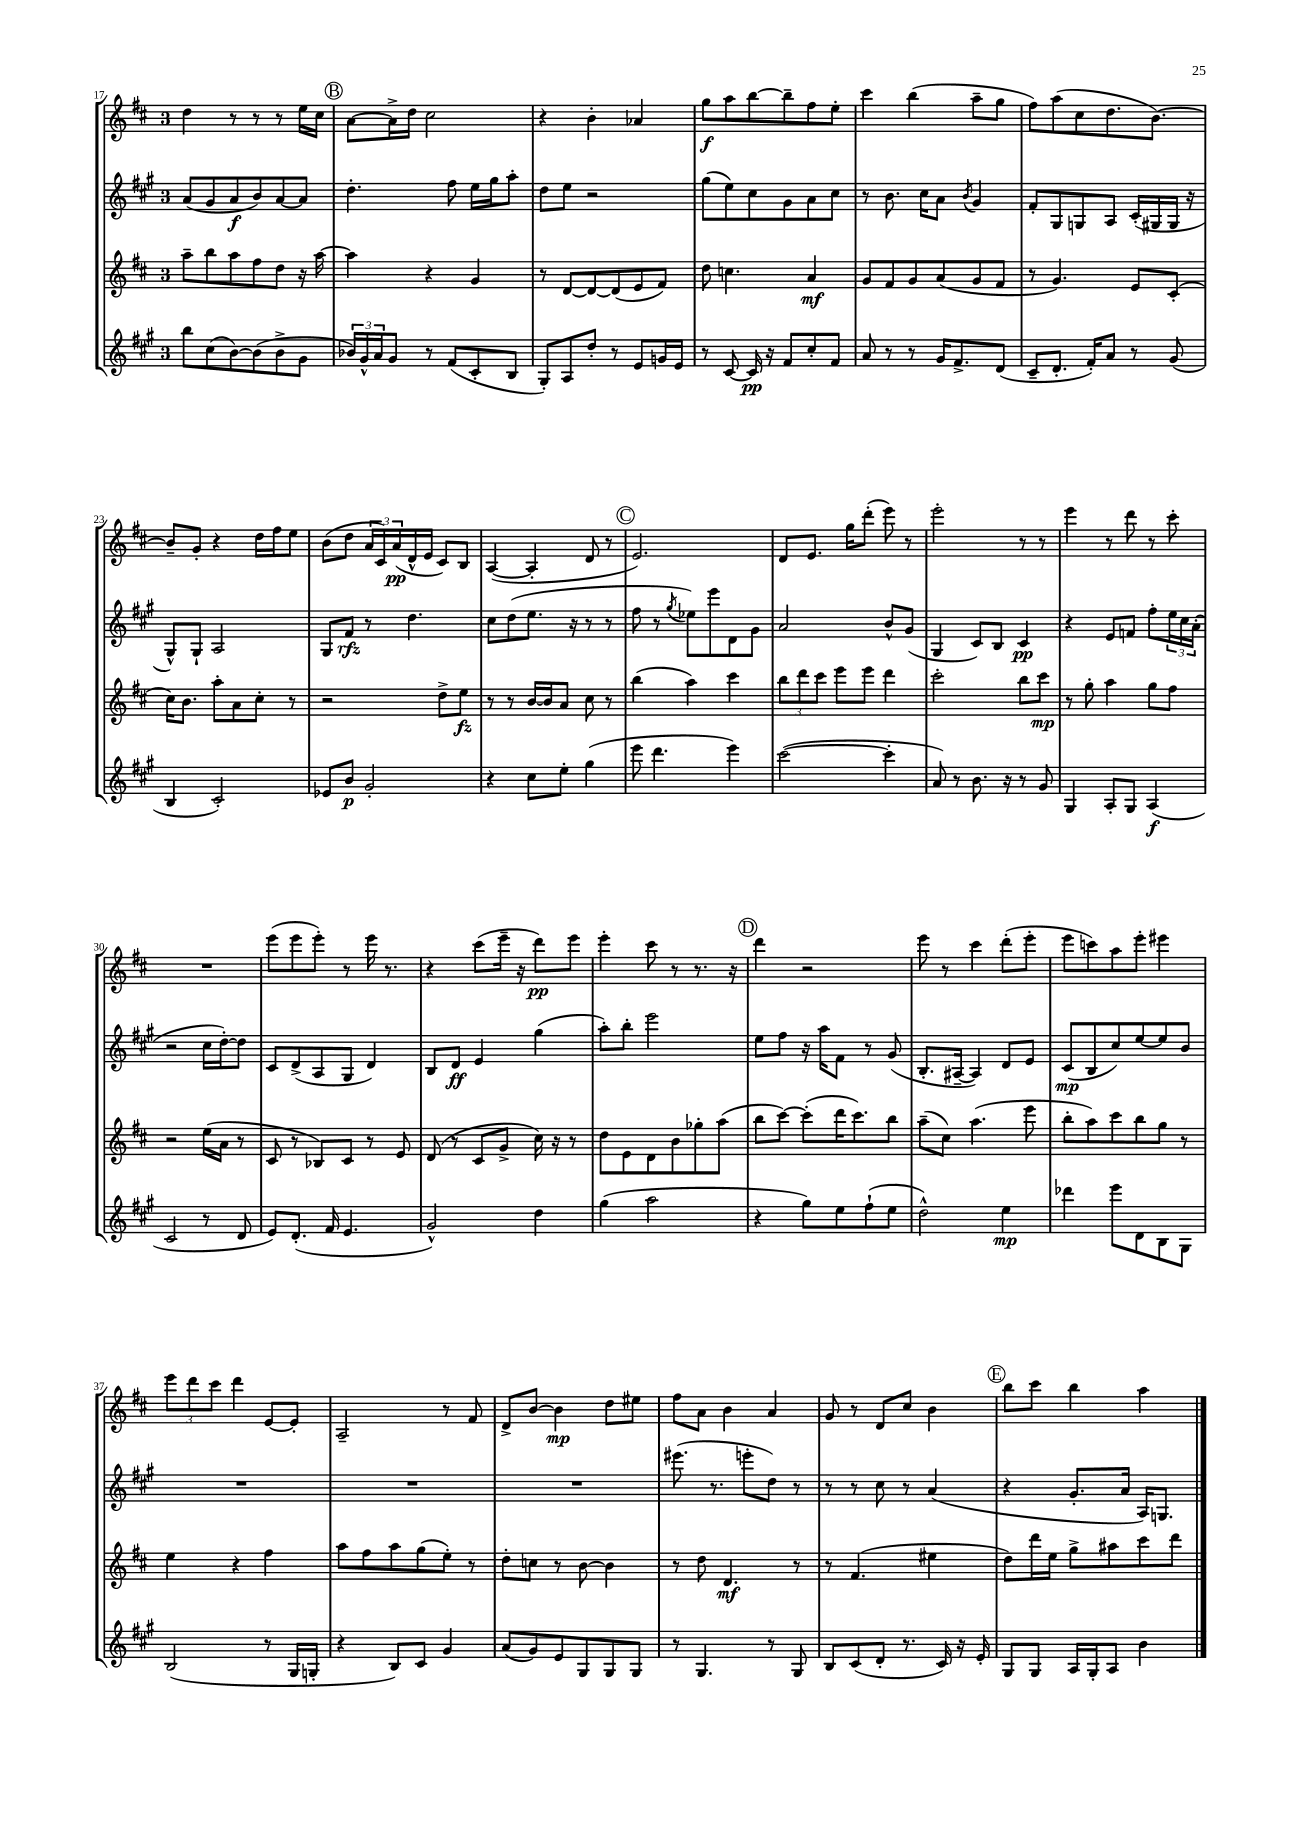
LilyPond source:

<<
\new StaffGroup <<
\new Staff = "s0" {
    \clef treble \key d \major \once \override Staff.TimeSignature.style = #'single-digit \time 3/4
    d''4 r8 r8 r8 e''16 cis''16 |
    \mark \markup { \circle "B" } a'8~ a'16-> d''16 cis''2 |
    r4 b'4-. aes'4 |
    g''8\f a''8 b''8~ b''8-- fis''8 e''8-. |
    cis'''4 b''4( a''8-- g''8 |
    fis''8) a''8( cis''8 d''8. b'8.~) |
    b'8-- g'8-. r4 d''16 fis''16 e''8 |
    b'8( d''8 \tuplet 3/2 { a'16 cis'16) a'16\pp( } d'16-^ e'16 cis'8) b8 |
    a4~( a4-. d'8 r8 |
    \mark \markup { \circle "C" } e'2.) |
    d'8 e'8. g''16 d'''8-.( e'''8) r8 |
    e'''2-. r8 r8 |
    e'''4 r8 d'''8 r8 cis'''8-. |
    R2. |
    e'''8( e'''8 e'''8-.) r8 e'''16 r8. |
    r4 cis'''8( e'''16-- r16 d'''8\pp) e'''8 |
    e'''4-. cis'''8 r8 r8. r16 |
    \mark \markup { \circle "D" } d'''4 r2 |
    e'''8 r8 cis'''4 d'''8-.( e'''8-. |
    e'''8 c'''8) a''8 e'''8-. eis'''4 |
    \tuplet 3/2 { e'''8 d'''8 cis'''8 } d'''4 e'8~ e'8-. |
    a2-- r8 fis'8 |
    d'8-> b'8~ b'4\mp d''8 eis''8 |
    fis''8 a'8 b'4 a'4 |
    g'8 r8 d'8 cis''8 b'4 |
    \mark \markup { \circle "E" } b''8 cis'''8 b''4 a''4 \bar "|." |
}
\new Staff = "s1" {
    \clef treble \key a \major \once \override Staff.TimeSignature.style = #'single-digit \time 3/4
    a'8( gis'8 a'8\f b'8) a'8~ a'8 |
    \mark \markup { \circle "B" } d''4.-. fis''8 e''16 gis''16 a''8-. |
    d''8 e''8 r2 |
    gis''8( e''8) cis''8 gis'8 a'8 cis''8 |
    r8 b'8. cis''16 a'8 \acciaccatura { b'8 } gis'4 |
    fis'8-. gis8 g8 a8 cis'16-.( gis16 gis16 r16 |
    gis8-^) gis8-! a2 |
    gis8 fis'8\rfz r8 d''4. |
    cis''8 d''8( e''8. r16 r8 r8 |
    \mark \markup { \circle "C" } fis''8 r8 \acciaccatura { gis''8 } ees''8) e'''8 d'8 gis'8 |
    a'2 b'8-^ gis'8( |
    gis4 cis'8) b8 cis'4\pp |
    r4 e'8 f'8 fis''8-. \tuplet 3/2 { e''16 cis''16 a'16-.( } |
    r2 cis''16 d''16~-.) d''8 |
    cis'8 d'8->( a8 gis8 d'4) |
    b8 d'8\ff e'4 gis''4( |
    a''8-.) b''8-. e'''2 |
    \mark \markup { \circle "D" } e''8 fis''8 r16 a''16 fis'8 r8 gis'8( |
    b8.-. ais16~-- ais4) d'8 e'8 |
    cis'8\mp( b8 cis''8) e''8~ e''8 b'8 |
    R2. |
    R2. |
    R2. |
    eis'''8.( r8. e'''8-. d''8) r8 |
    r8 r8 cis''8 r8 a'4( |
    \mark \markup { \circle "E" } r4 gis'8.-. a'16 a16) g8. \bar "|." |
}
\new Staff = "s2" {
    \clef treble \key d \major \once \override Staff.TimeSignature.style = #'single-digit \time 3/4
    a''8-- b''8 a''8 fis''8 d''8 r16 a''16~ |
    \mark \markup { \circle "B" } a''4 r4 g'4 |
    r8 d'8~ d'8~ d'8( e'8 fis'8) |
    d''8 c''4. a'4\mf |
    g'8 fis'8 g'8 a'8( g'8 fis'8 |
    r8 g'4.) e'8 cis'8-.( |
    cis''16) b'8. a''8-. a'8 cis''8-. r8 |
    r2 d''8-> e''8\fz |
    r8 r8 b'16~ b'16 a'8 cis''8 r8 |
    \mark \markup { \circle "C" } b''4( a''4) cis'''4 |
    \tuplet 3/2 { b''8 d'''8 cis'''8 } e'''8 e'''8 d'''4 |
    cis'''2-. b''8 cis'''8\mp |
    r8 g''8-. a''4 g''8 fis''8 |
    r2 e''16( a'16 r8 |
    cis'8 r8 bes8) cis'8 r8 e'8 |
    d'8( r8 cis'8 g'8-> cis''16) r16 r8 |
    d''8 e'8 d'8 b'8 ges''8-. a''8( |
    \mark \markup { \circle "D" } b''8 cis'''8~) cis'''8-.( d'''16 cis'''8.) b''8 |
    a''8--( cis''8) a''4.( e'''8 |
    b''8-. a''8) cis'''8 b''8 g''8 r8 |
    e''4 r4 fis''4 |
    a''8 fis''8 a''8 g''8( e''8-.) r8 |
    d''8-. c''8 r8 b'8~ b'4 |
    r8 d''8 d'4.\mf r8 |
    r8 fis'4.( eis''4 |
    \mark \markup { \circle "E" } d''8) d'''16 e''16 g''8-> ais''8 cis'''8 d'''8 \bar "|." |
}
\new Staff = "s3" {
    \clef treble \key a \major \once \override Staff.TimeSignature.style = #'single-digit \time 3/4
    b''8 cis''8( b'8~) b'8( b'8-> gis'8 |
    \mark \markup { \circle "B" } \tuplet 3/2 { bes'16) gis'16-^ a'16 } gis'8 r8 fis'8( cis'8-. b8 |
    gis8-.) a8 d''8-. r8 e'8 g'16 e'16 |
    r8 cis'8~ cis'16\pp r16 fis'8 cis''8-. fis'8 |
    a'8 r8 r8 gis'16 fis'8.-> d'8( |
    cis'8-- d'8.-. fis'16-.) a'8 r8 gis'8( |
    b4 cis'2-.) |
    ees'8 b'8\p gis'2-. |
    r4 cis''8 e''8-. gis''4( |
    \mark \markup { \circle "C" } e'''8 d'''4. e'''4) |
    cis'''2~( cis'''4-. |
    a'8) r8 b'8. r16 r8 gis'8 |
    gis4 a8-. gis8 a4\f( |
    cis'2 r8 d'8 |
    e'8) d'8.-.( fis'16 e'4. |
    gis'2-^) d''4 |
    gis''4( a''2 |
    \mark \markup { \circle "D" } r4 gis''8) e''8 fis''8-!( e''8 |
    d''2-^) e''4\mp |
    des'''4 e'''8 d'8 b8 gis8 |
    b2( r8 gis16 g16-. |
    r4 b8) cis'8 gis'4 |
    a'8( gis'8) e'8 gis8 gis8 gis8 |
    r8 gis4. r8 gis8 |
    b8 cis'8( d'8-. r8. cis'16) r16 e'16-. |
    \mark \markup { \circle "E" } gis8 gis8 a16 gis16-. a8 b'4 \bar "|." |
}
>>
>>
\layout { \context { \Score currentBarNumber = #17 } }
